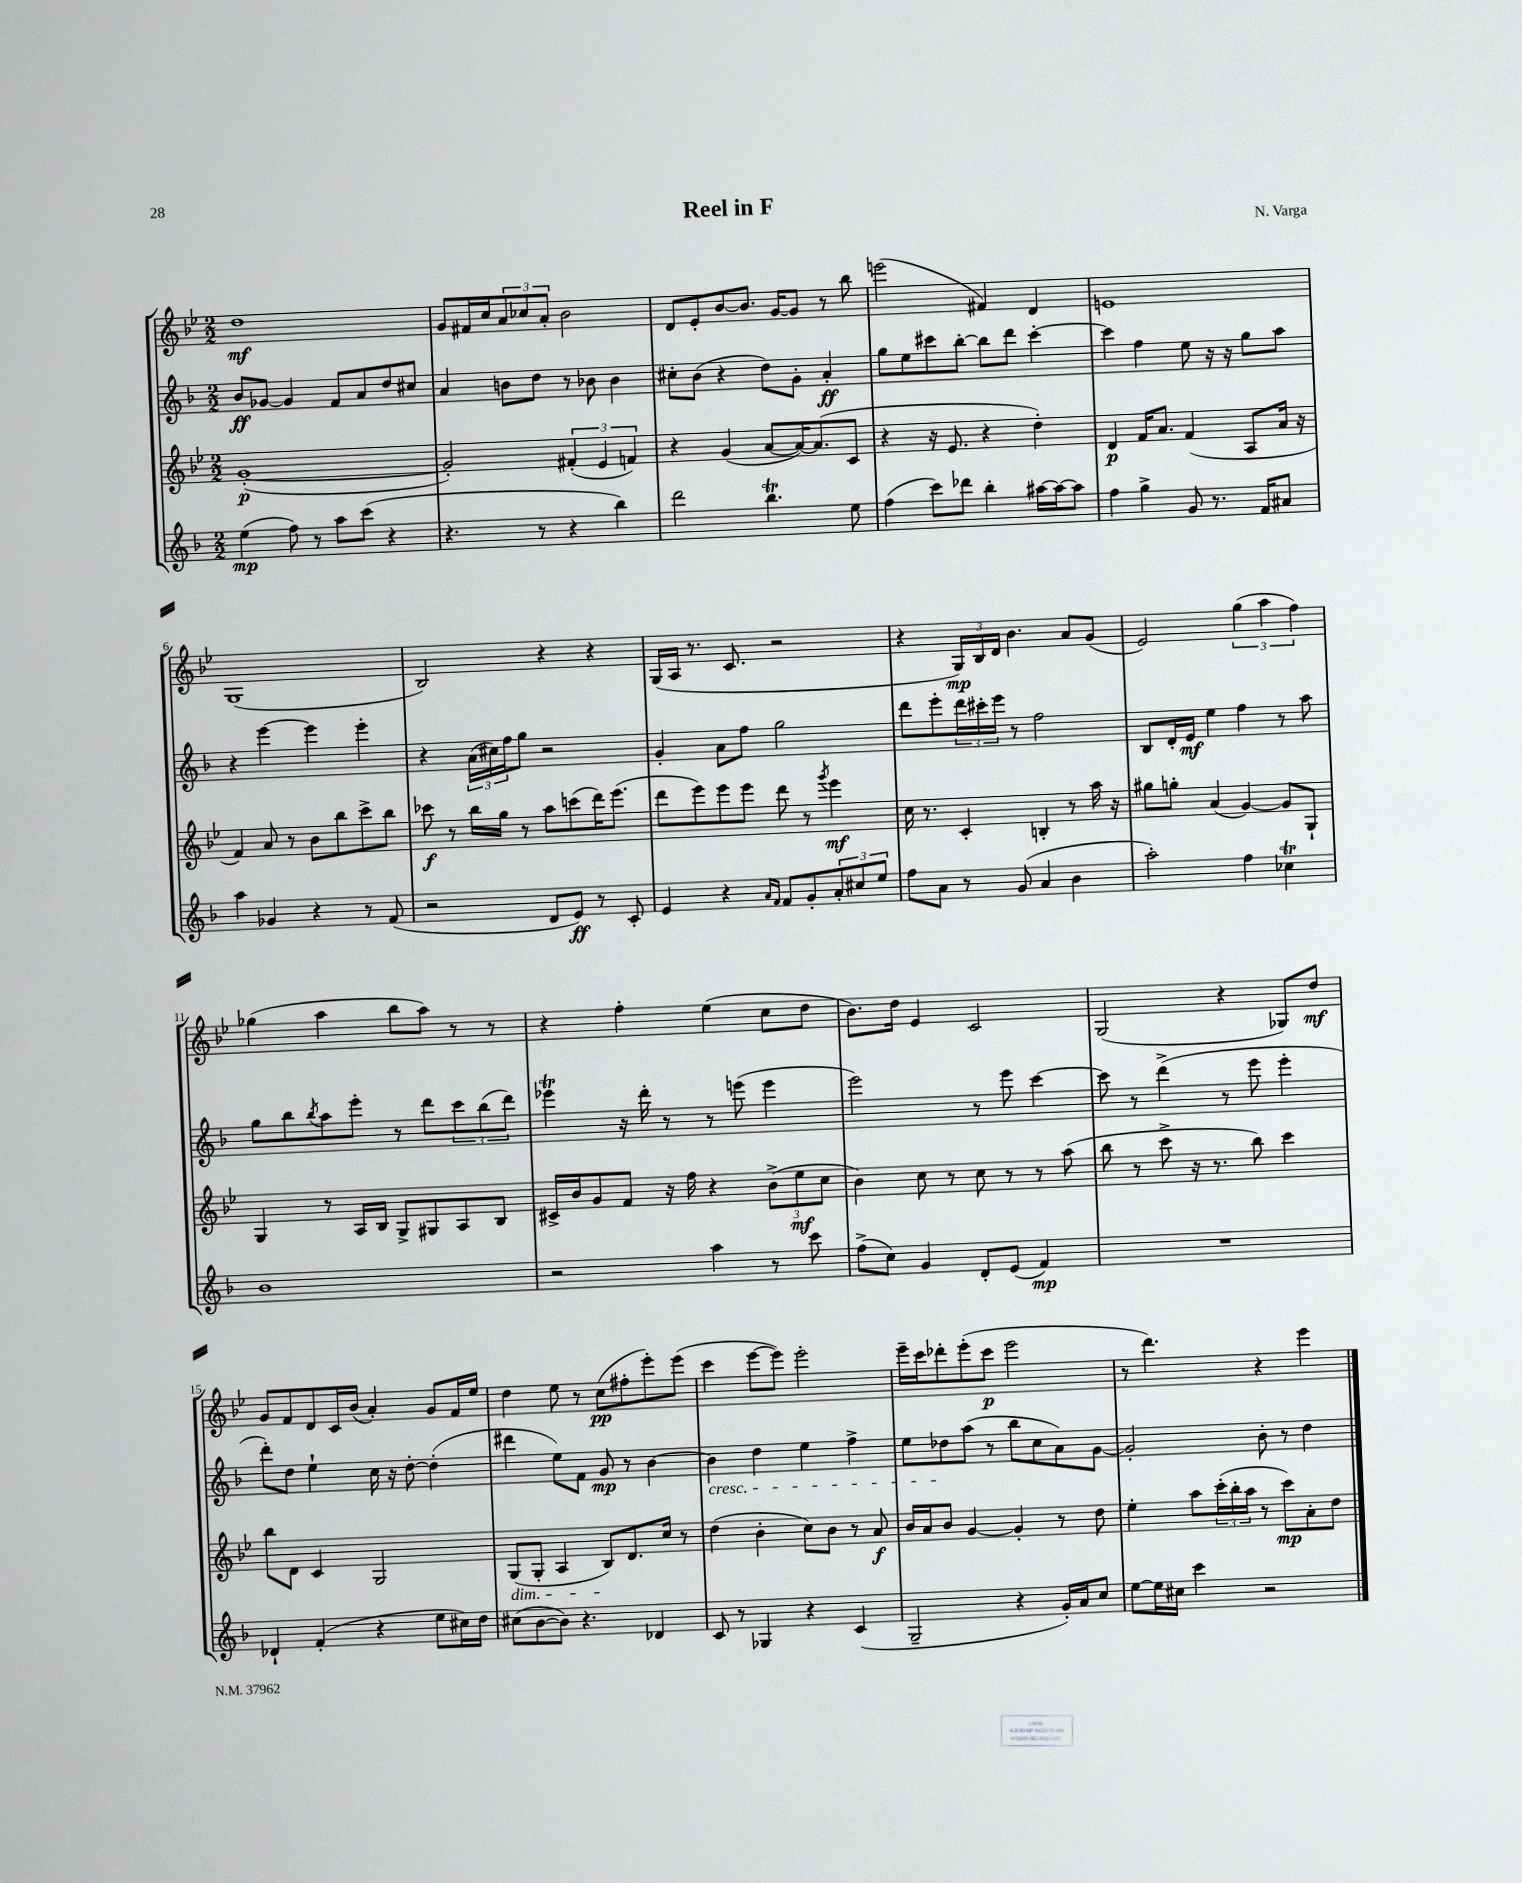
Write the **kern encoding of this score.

**kern	**kern	**kern	**kern
*staff4	*staff3	*staff2	*staff1
*clefG2	*clefG2	*clefG2	*clefG2
*k[b-]	*k[b-e-]	*k[b-]	*k[b-e-]
*M2/2	*M2/2	*M2/2	*M2/2
(4ee	([1g'	8b-	1dd
.	.	[8g-	.
8ff)	.	4g-]	.
8r	.	.	.
8aa	.	8f	.
(8ccc	.	8a	.
4r	.	8dd	.
.	.	8cc#	.
=	=	=	=
4.r	2g'])	4a	8g
.	.	.	16f#
.	.	.	16cc
.	.	8b	12a
.	.	.	12cc-
8r	.	8dd	.
.	.	.	12a'
4r	(6f#'	8r	2b-
.	.	8b-	.
.	6e-	.	.
4bb-)	.	4b-	.
.	6f)	.	.
=	=	=	=
2ddd	4r	8cc#'	8d
.	.	(8b-	8e-'
.	(4g	4r	[8b-
.	.	.	8.b-]
4.bb-	[8a	8dd)	.
.	.	.	[16g
.	16a_)	8g'	8g]
.	(8.a]	.	.
.	.	4a'	8r
8ee	8c	.	8bb-
=	=	=	=
(4ff	4r	8gg	(2eee
.	.	8ee	.
8ccc)	16r	8ccc#	.
.	8.e-	.	.
8ddd-	.	[8bb-'	.
4bb-'	4r	8bb-]	4f#)
.	.	8ddd	.
[16aa#	4dd')	[4ccc#'	4d
16aa#_	.	.	.
8aa#]	.	.	.
=	=	=	=
4ff	4d	4ccc#]	1e
4gg^	16f	4ff	.
.	8.a	.	.
8g	(4f	8ee	.
8.r	.	16r	.
.	.	16r	.
.	8A	8gg	.
16f	.	.	.
8a#	16a	8aa	.
.	16r	.	.
=	=	=	=
4aa	4f)	4r	(1G
4g-	8a	[4eee	.
.	8r	.	.
4r	8b-	4eee]	.
.	8bb-	.	.
8r	8ccc^	4eee'	.
(8f	8bb-	.	.
=	=	=	=
2r	8ccc-	4r	2B-)
.	8r	.	.
.	16bb-	(24a	.
.	.	24cc#)	.
.	16gg	.	.
.	.	24ff	.
.	8r	8gg	.
8d	8aa	2r	4r
8e)	(8ccc	.	.
8r	16ddd)	.	4r
.	(8.eee-	.	.
8c'	.	.	.
=	=	=	=
4e	8ddd	4g'	(16G
.	.	.	16A
.	8eee-)	.	8.r
4r	8eee-	8a	.
.	.	.	8.c
.	8eee-	8ff	.
16qqa	.	.	.
16qqf	.	.	.
8f	8ddd	2gg	2r
8g'	8r	.	.
.	8qggg	.	.
12a'	4eee-	.	.
12cc#	.	.	.
12ee	.	.	.
=	=	=	=
8ff	16cc	8ddd	4r
.	8.r	.	.
8a	.	8eee'	.
8r	4c'	24ddd	24G)
.	.	24ccc#'	24B-
.	.	24eee	24d
(8g	.	8r	4.b-
4a	4B'	2ff	.
4b-	8r	.	8a
.	16aa	.	(8g
.	16r	.	.
=	=	=	=
2aa')	8gg#	8B-	2e-)
.	8gg'	16d'	.
.	.	16e	.
.	(4a	4ee	.
4ff	[4g)	4ff	(6gg
.	.	.	6aa
4cc-	8g]	8r	.
.	.	.	6ff)
.	8G`	8aa	.
=	=	=	=
1b-	4G	8gg	(4gg-
.	.	8bb-	.
.	.	8qbb-	.
.	8r	8aa	4aa
.	16A	8eee'	.
.	16B-	.	.
.	8G^	8r	8bb-
.	8G#	8ddd	8aa)
.	8A	12ccc	8r
.	.	(12bb-	.
.	8B-	.	8r
.	.	12ddd)	.
=	=	=	=
2r	16c#^	4eee-	4r
.	16b-	.	.
.	8g	.	.
.	8f	16r	4ff'
.	.	16ddd'	.
.	16r	8r	.
.	16ff	.	.
4aa	4r	8r	(4ee-
.	.	(8eee	.
8r	(12b-^	4eee	8cc
.	12ee-	.	.
8ccc	.	.	8dd
.	12cc	.	.
=	=	=	=
(8ff^	4b-)	2eee)	8.b-)
8cc)	.	.	.
.	.	.	16dd
4g	8cc	.	4e-
.	8r	.	.
8d'	8cc	8r	2c
(8e	8r	8eee	.
4f)	8r	[4ccc	.
.	(8aa	.	.
=	=	=	=
1r	8bb-	8ccc]	(2G
.	8r	8r	.
.	8ccc^	(4ddd^	.
.	16r	.	.
.	8.r	.	.
.	.	8r	4r
.	8bb-)	8eee	.
.	4ccc	4eee'	8G-)
.	.	.	8dd
=	=	=	=
4d-`	8bb-	8ddd')	8g
.	8d	8dd	8f
(4f'	4c	4ee`	8d
.	.	.	16c
.	.	.	(16b-
4r	2G	16cc	4a')
.	.	16r	.
.	.	[8dd'	.
8ee	.	(4dd']	8g
16cc#)	.	.	16f
16dd	.	.	16ee-
=	=	=	=
(8cc#	(8G	4ddd#	4dd
[8b-	8G'	.	.
8b-])	4A	8ee)	8ee-
4.r	.	8f	8r
.	8B-)	8g	(8cc
.	8.d	8r	8ff#'
4d-	.	[4b-	8eee-')
.	16cc	.	.
.	8r	.	(8eee-
=	=	=	=
8c	(4dd	4b-]	4ccc
8r	.	.	.
4G-	4b-'	4dd	[8eee-
.	.	.	8eee-])
4r	8cc)	4ee	2eee-'
.	8b-	.	.
(4c	8r	4ff^	.
.	8a	.	.
=	=	=	=
2G~	16b-	8ee	16eee-~
.	16a	.	16ccc
.	8b-	8dd-	8ddd-'
.	[4g	(8aa	(8eee-'
.	.	8r	8ccc
4r	4g']	8bb-	2eee-
.	.	8cc	.
16g')	8r	8a)	.
16a	.	.	.
8cc	8dd	[8g	.
=	=	=	=
[8ee	4ee-'	2g']	8r
16ee]	.	.	4.ddd)
16cc#	.	.	.
4ccc	8aa	.	.
.	(24ccc'	.	.
.	24bb-'	.	.
.	24aa	.	.
2r	8r	8b-'	4r
.	8ccc)	8r	.
.	8a'	4dd	4eee-
.	8dd	.	.
==	==	==	==
*-	*-	*-	*-
